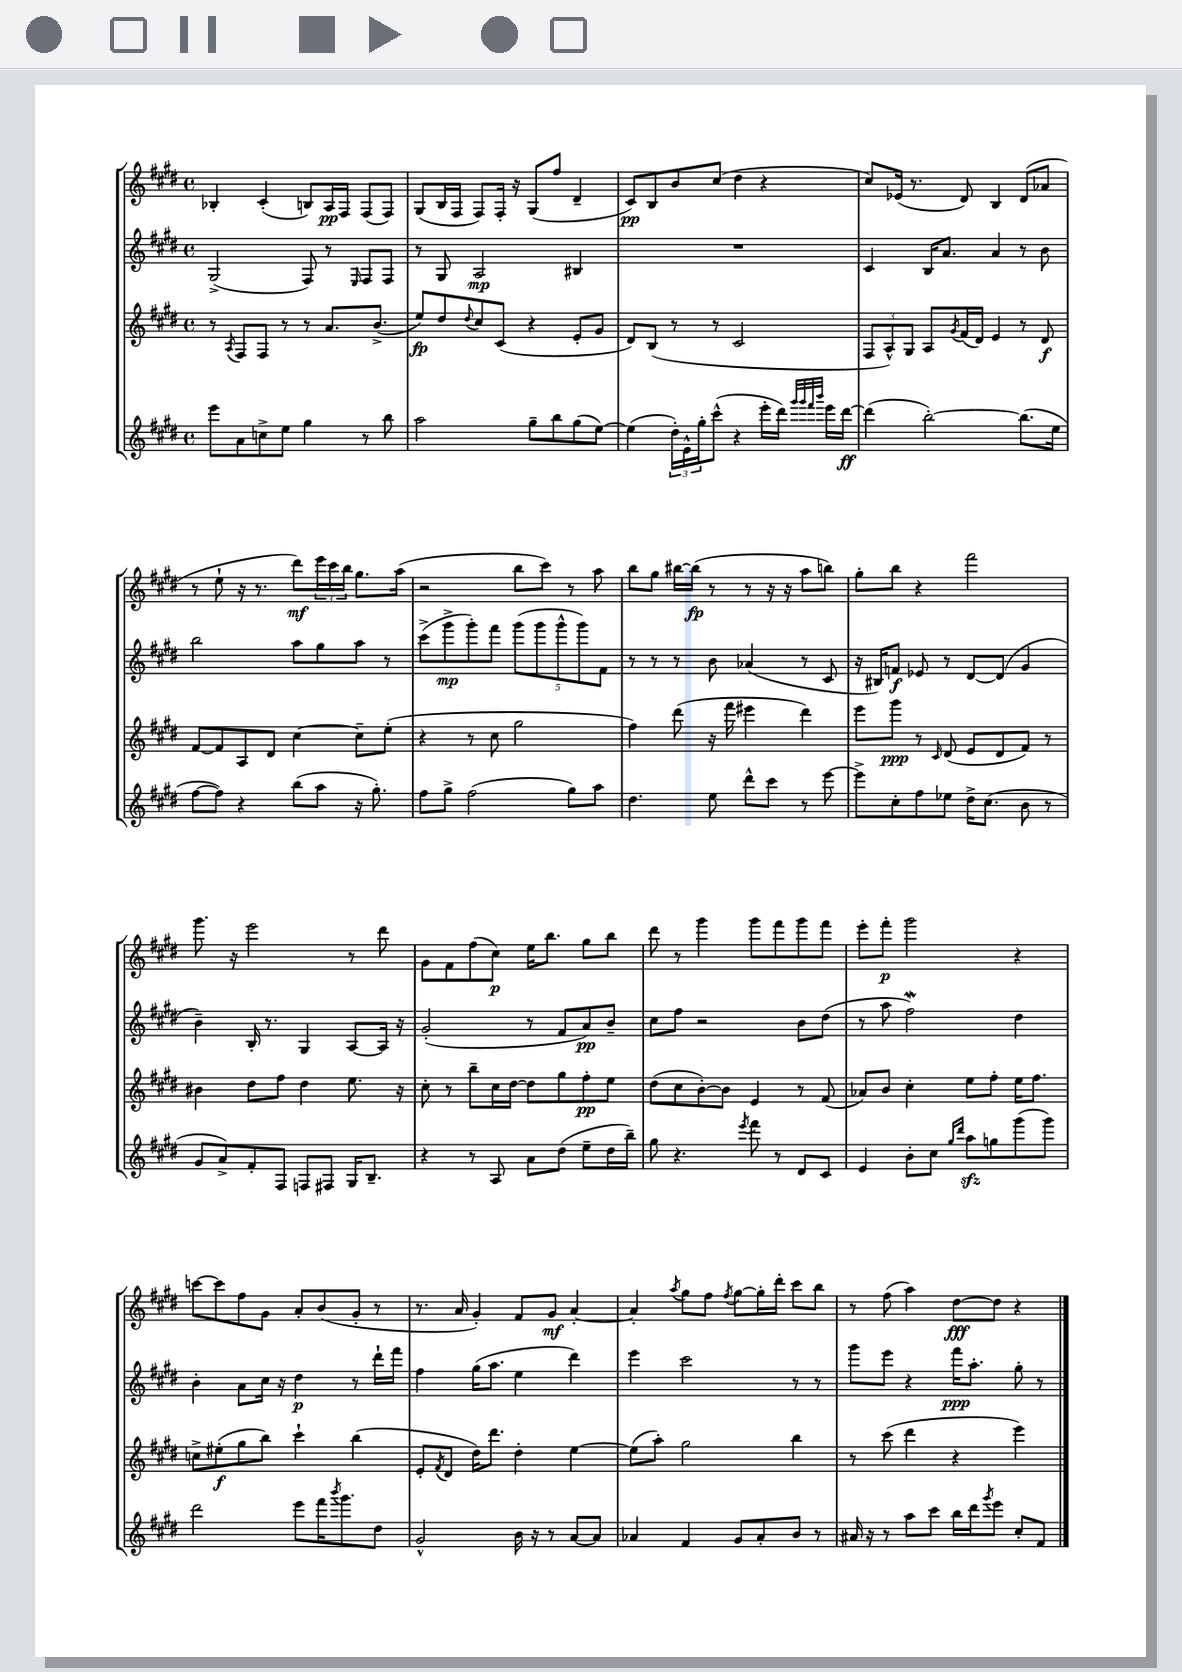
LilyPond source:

<<
\new StaffGroup <<
\new Staff = "s0" {
    \clef treble \key e \major \defaultTimeSignature \time 4/4
    bes4-. cis'4-.( b8) a16\pp fis16 fis8( fis8) |
    gis8( b16 fis16 fis8) fis16-. r16 gis8( fis''8 dis'4-- |
    cis'8\pp) b8 b'8 cis''8( dis''4 r4 |
    cis''8) ees'16( r8. dis'8) b4 dis'8( aes'8 |
    r8 e''8-! r16 r8. dis'''8\mf) \tuplet 3/2 { e'''16 cis'''16 b''16 } gis''8. a''16( |
    r2 b''8 cis'''8) r8 a''8 |
    b''8 gis''8 bis''16~ bis''16\fp( r8 r8 r16 r16 a''8 b''8) |
    gis''8-. b''8 r4 fis'''2 |
    gis'''8. r16 e'''2 r8 dis'''8 |
    gis'8 fis'8 fis''8( cis''8\p) e''16 b''8. gis''8 b''8 |
    dis'''8 r8 gis'''4 gis'''8 fis'''8 gis'''8 fis'''8 |
    e'''8-. fis'''8-.\p gis'''2 r4 |
    c'''8~ c'''8 fis''8 gis'8 a'8-. b'8( gis'8-. r8 |
    r8. a'16 gis'4-.) fis'8 gis'8\mf a'4~-. |
    a'4-. \acciaccatura { a''8 } gis''8 fis''8 \acciaccatura { fis''8 } gis''8~ gis''16-. dis'''16-. cis'''8 b''8 |
    r8 fis''8( a''4) dis''8~\fff dis''8 r4 \bar "|." |
}
\new Staff = "s1" {
    \clef treble \key e \major \defaultTimeSignature \time 4/4
    gis2->( fis8) r8 \grace { e16 } fis8 fis8 |
    r8 gis8 a2\mp bis4 |
    R1 |
    cis'4 b16 a'8. a'4 r8 b'8 |
    b''2 a''8 gis''8 a''8 r8 |
    cis'''8->( gis'''8->\mp gis'''8-.) fis'''8 \tuplet 5/4 { gis'''8( gis'''8 gis'''8-^ gis'''8) fis'8 } |
    r8 r8 r8 b'8 aes'4( r8 cis'8 |
    r16 bis16) f'8\f ees'8 r8 dis'8~ dis'8( gis'4 |
    b'4--) b16-. r8. gis4 a8~ a16 r16 |
    gis'2-.( r8 fis'8 a'8\pp) b'8-- |
    cis''8 fis''8 r2 b'8 dis''8( |
    r8 a''8 fis''2\mordent) dis''4 |
    b'4-. a'8 cis''16 r16 dis''4\p r8 dis'''16-! fis'''16 |
    fis''4 gis''16( a''8. e''4 dis'''4) |
    e'''4 cis'''2 r8 r8 |
    gis'''8 e'''8 r4 fis'''16\ppp a''8.-. gis''8-. r8 \bar "|." |
}
\new Staff = "s2" {
    \clef treble \key e \major \defaultTimeSignature \time 4/4
    r8 \acciaccatura { a8 } fis8 fis8 r8 r8 a'8. b'8.->( |
    e''8\fp) dis''8 \appoggiatura { dis''8 } cis''8 cis'8( r4 e'8-. gis'8 |
    dis'8) b8( r8 r8 cis'2 |
    \tuplet 3/2 { fis8 a8-^) gis8 } a8 \acciaccatura { gis'8 } fis'16( dis'16) e'4 r8 dis'8\f |
    fis'8~ fis'8 a8 dis'8 cis''4~ cis''8-- e''8-.( |
    r4 r8 cis''8 gis''2 |
    fis''4) dis'''8( r16 fis'''16 eis'''4 dis'''4) |
    e'''8 gis'''8\ppp r8 \grace { cis'16 } dis'8( e'8 dis'8 fis'8) r8 |
    bis'4 dis''8 fis''8 dis''4 e''8. r16 |
    cis''8-. r8 b''8-- cis''16 dis''16~ dis''8 gis''8 fis''8-.\pp e''8 |
    dis''8( cis''8 b'8~-.) b'8 e'4 r8 fis'8( |
    aes'8) b'8 cis''4-. e''8 fis''8-. e''16 fis''8. |
    c''8-> eis''8-.\f( gis''8 b''8) cis'''4-! b''4( |
    e'8-. \acciaccatura { fis'8 } dis'8 dis''16) dis'''8. dis''4-. e''4~ |
    e''8( a''8-.) gis''2 b''4 |
    r8 cis'''8( dis'''4 r4 e'''4) \bar "|." |
}
\new Staff = "s3" {
    \clef treble \key e \major \defaultTimeSignature \time 4/4
    e'''8 a'8 c''8-> e''8 gis''4 r8 b''8 |
    a''2 gis''8-- b''8 gis''8( e''8~) |
    e''4( \tuplet 3/2 { dis''16-.) e'16-^ gis''16-. } cis'''8-^( r4 e'''16-. dis'''16) \grace { gis'''32 gis'''32 fis'''32 b'''32 } e'''16 dis'''16~\ff |
    dis'''4( b''2~-.) b''8.( e''16 |
    fis''8~ fis''8) r4 b''8( a''8 r16 gis''8.-.) |
    fis''8 gis''8-> fis''2( gis''8) a''8 |
    dis''4. e''8 dis'''8-^ cis'''8 r8 e'''8~ |
    e'''8-> cis''8-. fis''8 ees''8 dis''16-> cis''8.( b'8 r8 |
    gis'8 a'8->) fis'8-. fis8 f8 fis8 gis16 b8.-- |
    r4 r8 a8 a'8 dis''8( e''8-- dis''16 b''16--) |
    gis''8 r4. \acciaccatura { e'''8 } fis'''8 r8 dis'8 cis'8 |
    e'4 b'8-. cis''8 \grace { gis''16 dis'''16 } a''8\sfz g''8 gis'''8( gis'''8) |
    dis'''2 e'''8 fis'''16 \acciaccatura { b'''8 } gis'''8. dis''8 |
    gis'2-^ b'16 r16 r8 a'8~ a'8 |
    aes'4 fis'4 gis'8 aes'8-. b'8 r8 |
    ais'16 r16 r8 a''8 cis'''8 b''16 dis'''16 \acciaccatura { gis'''8 } e'''8 cis''8-. fis'8 \bar "|." |
}
>>
>>
\layout { \context { \Score \remove "Bar_number_engraver" } }
